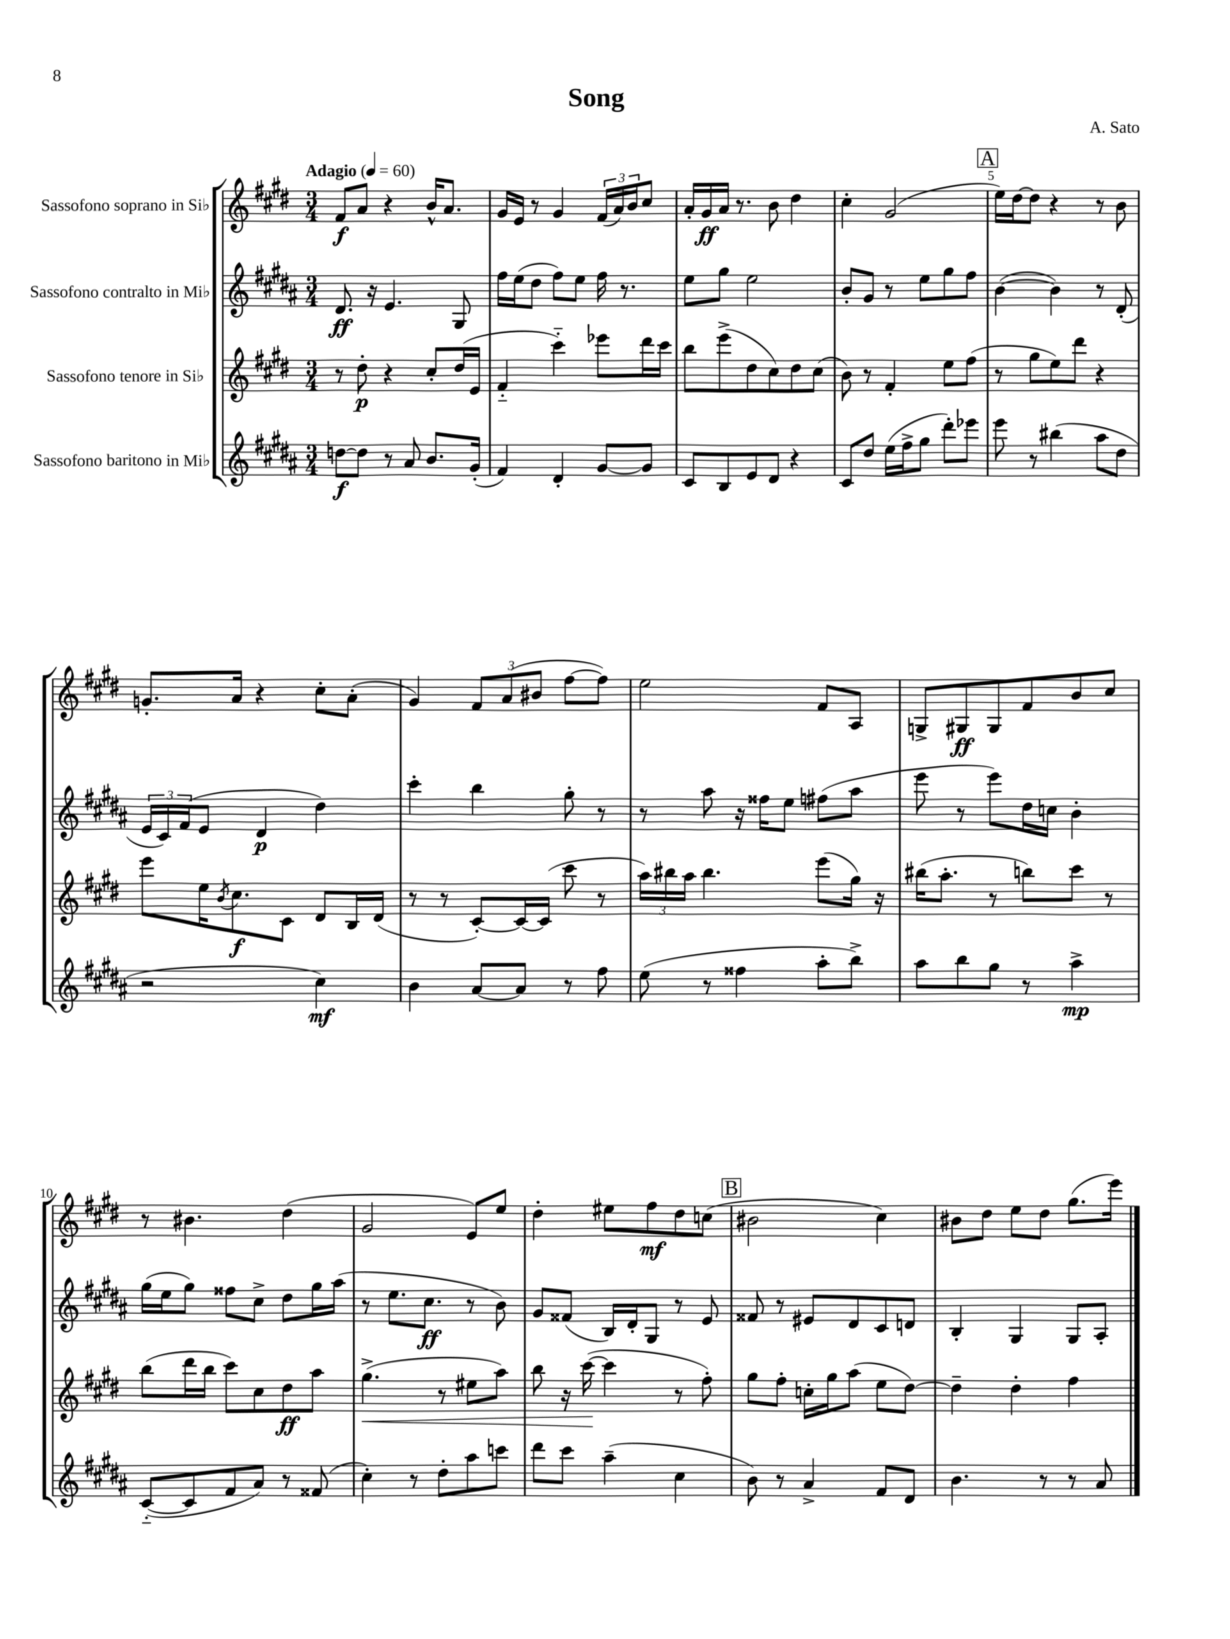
\header { title = "Song" composer = "A. Sato" }
<<
\new StaffGroup <<
\new Staff = "s0" \with { instrumentName = "Sassofono soprano in Sib" } {
    \clef treble \key e \major \numericTimeSignature \time 3/4 \tempo "Adagio" 4 = 60
    fis'8\f a'8 r4 b'16-^ a'8. |
    gis'16 e'16 r8 gis'4 \tuplet 3/2 { fis'16( a'16) b'16 } cis''8 |
    a'16-. gis'16\ff a'16 r8. b'8 dis''4 |
    cis''4-. gis'2( |
    \mark \markup { \box "A" } e''16) dis''16~ dis''8 r4 r8 b'8 |
    g'8.-. a'16 r4 cis''8-. a'8-.( |
    gis'4) \tuplet 3/2 { fis'8 a'8( bis'8 } fis''8~ fis''8) |
    e''2 fis'8 a8 |
    g8-> gis8\ff gis8 fis'8 b'8 cis''8 |
    r8 bis'4. dis''4( |
    gis'2 e'8) e''8 |
    dis''4-. eis''8 fis''8\mf dis''8 c''8( |
    \mark \markup { \box "B" } bis'2 cis''4) |
    bis'8 dis''8 e''8 dis''8 gis''8.( e'''16) \bar "|." |
}
\new Staff = "s1" \with { instrumentName = "Sassofono contralto in Mib" } {
    \clef treble \key b \major \numericTimeSignature \time 3/4
    dis'8.\ff r16 e'4. gis8 |
    fis''16 e''16( dis''8 fis''8) e''8 fis''16 r8. |
    e''8 gis''8 e''2 |
    b'8-. gis'8 r8 e''8 gis''8 fis''8 |
    \mark \markup { \box "A" } b'4~( b'4) r8 dis'8-.( |
    \tuplet 3/2 { e'16 cis'16) fis'16( } e'8 dis'4\p dis''4) |
    cis'''4-. b''4 gis''8-. r8 |
    r8 ais''8 r16 fisis''16 e''8 fis''8( ais''8 |
    e'''8 r8 e'''8) dis''16 c''16 b'4-. |
    gis''16( e''16 gis''8) fisis''8 cis''8-> dis''8 gis''16 ais''16( |
    r8 e''8. cis''8.\ff r8 b'8) |
    gis'8 fisis'8( b16) dis'16-. gis8 r8 e'8 |
    \mark \markup { \box "B" } fisis'8 r8 eis'8 dis'8 cis'8 d'8 |
    b4-. gis4 gis8 ais8-. \bar "|." |
}
\new Staff = "s2" \with { instrumentName = "Sassofono tenore in Sib" } {
    \clef treble \key e \major \numericTimeSignature \time 3/4
    r8 dis''8-.\p r4 cis''8-. dis''16( e'16 |
    fis'4-_ cis'''4-_) ees'''8 dis'''16 cis'''16 |
    b''8 e'''8->( dis''8 cis''8) dis''8 cis''8( |
    b'8) r8 fis'4-. e''8 fis''8( |
    \mark \markup { \box "A" } r8 gis''8 e''8) dis'''8 r4 |
    e'''8 e''16 \acciaccatura { b'8 } cis''8.\f cis'8 dis'8 b16 dis'16( |
    r8 r8 cis'8~-.) cis'16~ cis'16( cis'''8 r8 |
    \tuplet 3/2 { a''16) bis''16 a''16 } bis''4. e'''8( gis''16) r16 |
    bis''16( a''8.-. r8 b''8) cis'''8 r8 |
    b''8( dis'''16 b''16 cis'''8) cis''8 dis''8\ff a''8 |
    gis''4.->\<( r8 eis''8 a''8) |
    b''8 r16 cis'''16~\!( cis'''4 r8 fis''8-.) |
    \mark \markup { \box "B" } gis''8 fis''8-. c''16-. gis''16 a''8( e''8 dis''8~) |
    dis''4-- dis''4-. fis''4 \bar "|." |
}
\new Staff = "s3" \with { instrumentName = "Sassofono baritono in Mib" } {
    \clef treble \key b \major \numericTimeSignature \time 3/4
    d''8~\f d''8 r8 ais'8 b'8. gis'16-.( |
    fis'4) dis'4-. gis'8~ gis'8 |
    cis'8 b8 e'8 dis'8 r4 |
    cis'8 dis''8 e''16( fis''16-> gis''8 dis'''8-.) ees'''8 |
    \mark \markup { \box "A" } e'''8 r8 bis''4( ais''8 dis''8 |
    r2 cis''4\mf) |
    b'4 ais'8~ ais'8 r8 fis''8 |
    e''8( r8 fisis''4 ais''8-. b''8->) |
    ais''8 b''8 gis''8 r8 ais''4->\mp |
    cis'8~-_( cis'8 fis'8 ais'8) r8 fisis'8( |
    cis''4-.) r8 dis''8-. ais''8 c'''8 |
    dis'''8 cis'''8 ais''4--( cis''4 |
    \mark \markup { \box "B" } b'8) r8 ais'4-> fis'8 dis'8 |
    b'4. r8 r8 ais'8 \bar "|." |
}
>>
>>
\layout { \context { \Score \override BarNumber.break-visibility = ##(#f #t #t) barNumberVisibility = #(every-nth-bar-number-visible 5) } }
